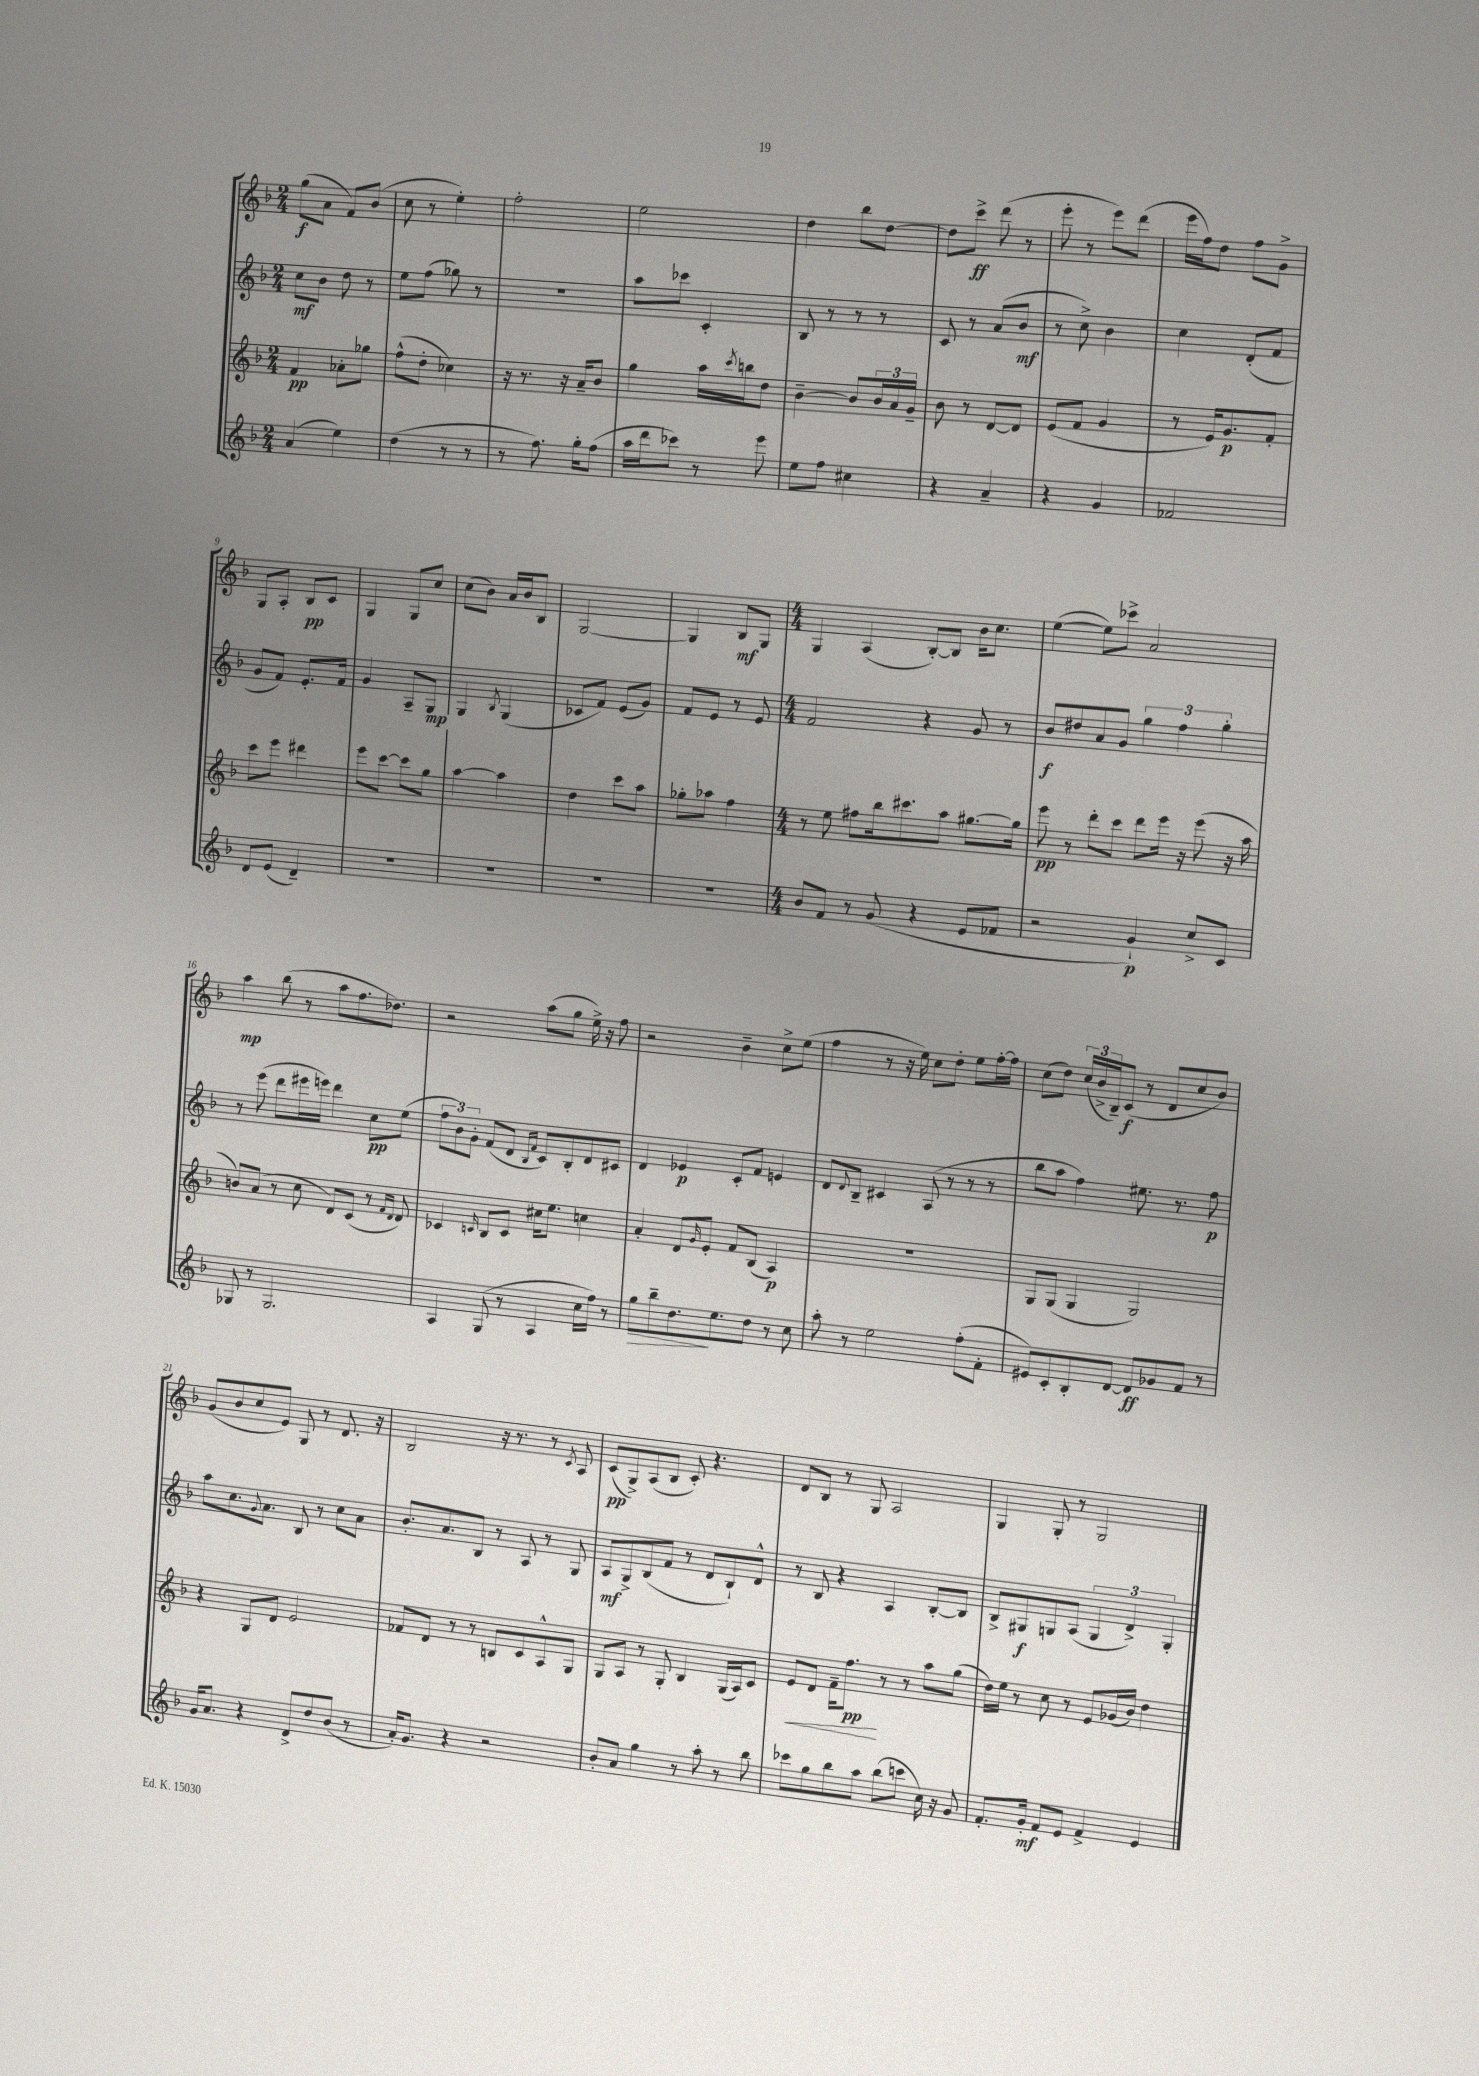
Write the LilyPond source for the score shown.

<<
\new StaffGroup <<
\new Staff = "s0" {
    \clef treble \key f \major \numericTimeSignature \time 2/4
    g''8\f( a'8 f'8) bes'8( |
    c''8 r8 e''4-.) |
    f''2-. |
    e''2 |
    d''4 bes''8 d''8~ |
    d''8 c'''8->\ff d'''8( r8 |
    e'''8-. r8 e'''8) d'''8( |
    e'''16 f''16) d''8 f''8 g'8-> |
    g8 a8-. bes8\pp c'8 |
    g4 g8 c''8 |
    c''8( bes'8) a'16 bes'16 bes8 |
    g2~ |
    g4 bes8\mf g8 |
    \numericTimeSignature \time 4/4 g4 a4( bes8~-.) bes8 bes'16 c''8. |
    e''4~( e''8) ces'''8-> a'2 |
    a''4\mp bes''8( r8 a''8 f''8. des''8.) |
    r2 a''8( g''8 e''16->) r16 f''8 |
    r2 bes'4-- c''8-> e''8( |
    f''4 r8 r16 e''16) c''8 d''8-. e''8 f''16~-. f''16 |
    c''8( d''8) \tuplet 3/2 { c''16( bes'16-> bes16--) } c'8\f( r8 d'8 c''8 bes'8) |
    g'8( bes'8 c''8 e'8) g8 r8 d'8. r16 |
    bes2 r16 r8. r8 \acciaccatura { c'8 } a8 |
    c'8\pp( g8->) a8( bes8 c'8-.) r4. |
    d'8 bes8 r8 g8 a2 |
    g4 g8-. r8 g2 \bar "|." |
}
\new Staff = "s1" {
    \clef treble \key f \major \numericTimeSignature \time 2/4
    c''8\mf bes'8 d''8 r8 |
    e''8 f''8( ges''8) r8 |
    R2 |
    a''8 ces'''8 c'4-. |
    bes8 r8 r8 r8 |
    c'8 r8 a'8( bes'8\mf |
    r8 c''8->) bes'4 |
    c''4 d'8-.( f'8 |
    g'8 f'8) e'8.-. f'16 |
    g'4 a8-- g8\mp |
    g4 \acciaccatura { bes8 } g4( |
    ces'8 f'8) e'8( g'8) |
    f'8 e'8 r8 e'8 |
    \numericTimeSignature \time 4/4 f'2 r4 g'8 r8 |
    bes'8\f dis''8 a'8 g'8 \tuplet 3/2 { g''4 f''4 g''4-. } |
    r8 e'''8( d'''8 eis'''16 e'''16) d'''4 c''8\pp e''8( |
    \tuplet 3/2 { f''8 bes'8) g'8-. } f'8( d'8 \grace { bes16 f'16 } c'8) bes8-. d'8 cis'8 |
    d'4 ees'4\p c'8-. f'8 e'4 |
    d'8 \appoggiatura { d'8 } bes8-- cis'4 a8( r8 r8 r8 |
    bes''8 a''8 f''4) eis''8. r8. f''8\p |
    a''8 c''8. \appoggiatura { g'8 } a'8. bes8 r8 c''8 a'8 |
    bes'8.-. a'8. bes8 r8 a8 r8 g8 |
    a8\mf g8-> bes8( f'8 r8 d'8 bes8-!) d'8-^ |
    r8 bes8 r4 a4 bes8~-. bes8 |
    bes8-> gis8\f g8 a8( \tuplet 3/2 { g4 d'4->) g4-. } \bar "|." |
}
\new Staff = "s2" {
    \clef treble \key f \major \numericTimeSignature \time 2/4
    f'4\pp aes'8-. ges''8 |
    f''8-^( d''8-. ces''4) |
    r16 r8. r16 a'16-- bes'8 |
    g''4 a''16 \acciaccatura { c'''8 } b''16 d''8 |
    bes'4~-- bes'8 \tuplet 3/2 { bes'16 a'16 g'16-- } |
    bes'8 r8 d'8~ d'8 |
    e'8( f'8 g'4 |
    r8 e'16) g'8.\p f'8-. |
    c'''8 e'''8 dis'''4 |
    e'''8 c'''8~ c'''8 g''8 |
    a''4~ a''4 |
    d''4 c'''8 a''8 |
    ges''8-. aes''8 f''4 |
    \numericTimeSignature \time 4/4 r8 e''8 fis''8 bes''16 cis'''8. a''8 gis''8.~ gis''16 |
    e'''8\pp r8 d'''8-. c'''8 d'''8 e'''16 r16 e'''8( r16 a''16 |
    b'8) a'8( r8 c''8 d'8) c'8( r8 \grace { f'16 d'16 } d'8) |
    ces'4 \grace { c'16 } bes8 c'8 cis''16 e''8. c''4 |
    a'4-. d'8 \grace { g'16 } e'8-. f'8 bes8( a4\p) |
    r1 |
    g8 g8( g4 g2) |
    r4 g8 d'8 e'2 |
    fes'8 d'8 r8 r8 b8 c'8 a8-^ g8 |
    g8 a8 r8 g8-. bes4 g16( a16) c'8 |
    e'8\< d'8 f'16-- f''8.\pp\! r8 r8 a''8 g''8( |
    d''16) e''16 r8 c''8 r8 e'8 ges'16( bes'16) d''4 \bar "|." |
}
\new Staff = "s3" {
    \clef treble \key f \major \numericTimeSignature \time 2/4
    a'4( e''4) |
    d''4( r8 r8 |
    r8 f''8.) g''16-. f''8( |
    a''16 d'''16 ces'''8) r8 e'''8 |
    e''8 f''8 cis''4 |
    r4 a'4-- |
    r4 g'4 |
    fes'2 |
    d'8 e'8( d'4--) |
    R2 |
    R2 |
    R2 |
    R2 |
    \numericTimeSignature \time 4/4 bes'8 f'8 r8 g'8( r4 e'8 fes'8 |
    r2 g'4-!\p) c''8-> c'8 |
    ges8 r8 ges2. |
    a4 g8( r8 a4 c''16 f''16) r8 |
    g''8\> bes''8-- d''8.\! e''8. d''8 r8 c''8 |
    a''8-. r8 e''2 f''8-.( f'8-. |
    eis'8) c'8-. bes8-. d'8~ d'8\ff ges'8 f'8 r8 |
    g'16 a'8. r4 d'8-> d''8 bes'8( r8 |
    a'16-.) g'8. r4 r2 |
    bes'8-. a'8 g''4 r8 a''8-. r8 bes''8 |
    ces'''8 g''8 bes''8 a''8 bes''8( c'''8 c''16) r16 g'8 |
    f'8.-. g'16-.\mf f'8 e'8 f'4-> e'4 \bar "|." |
}
>>
>>
